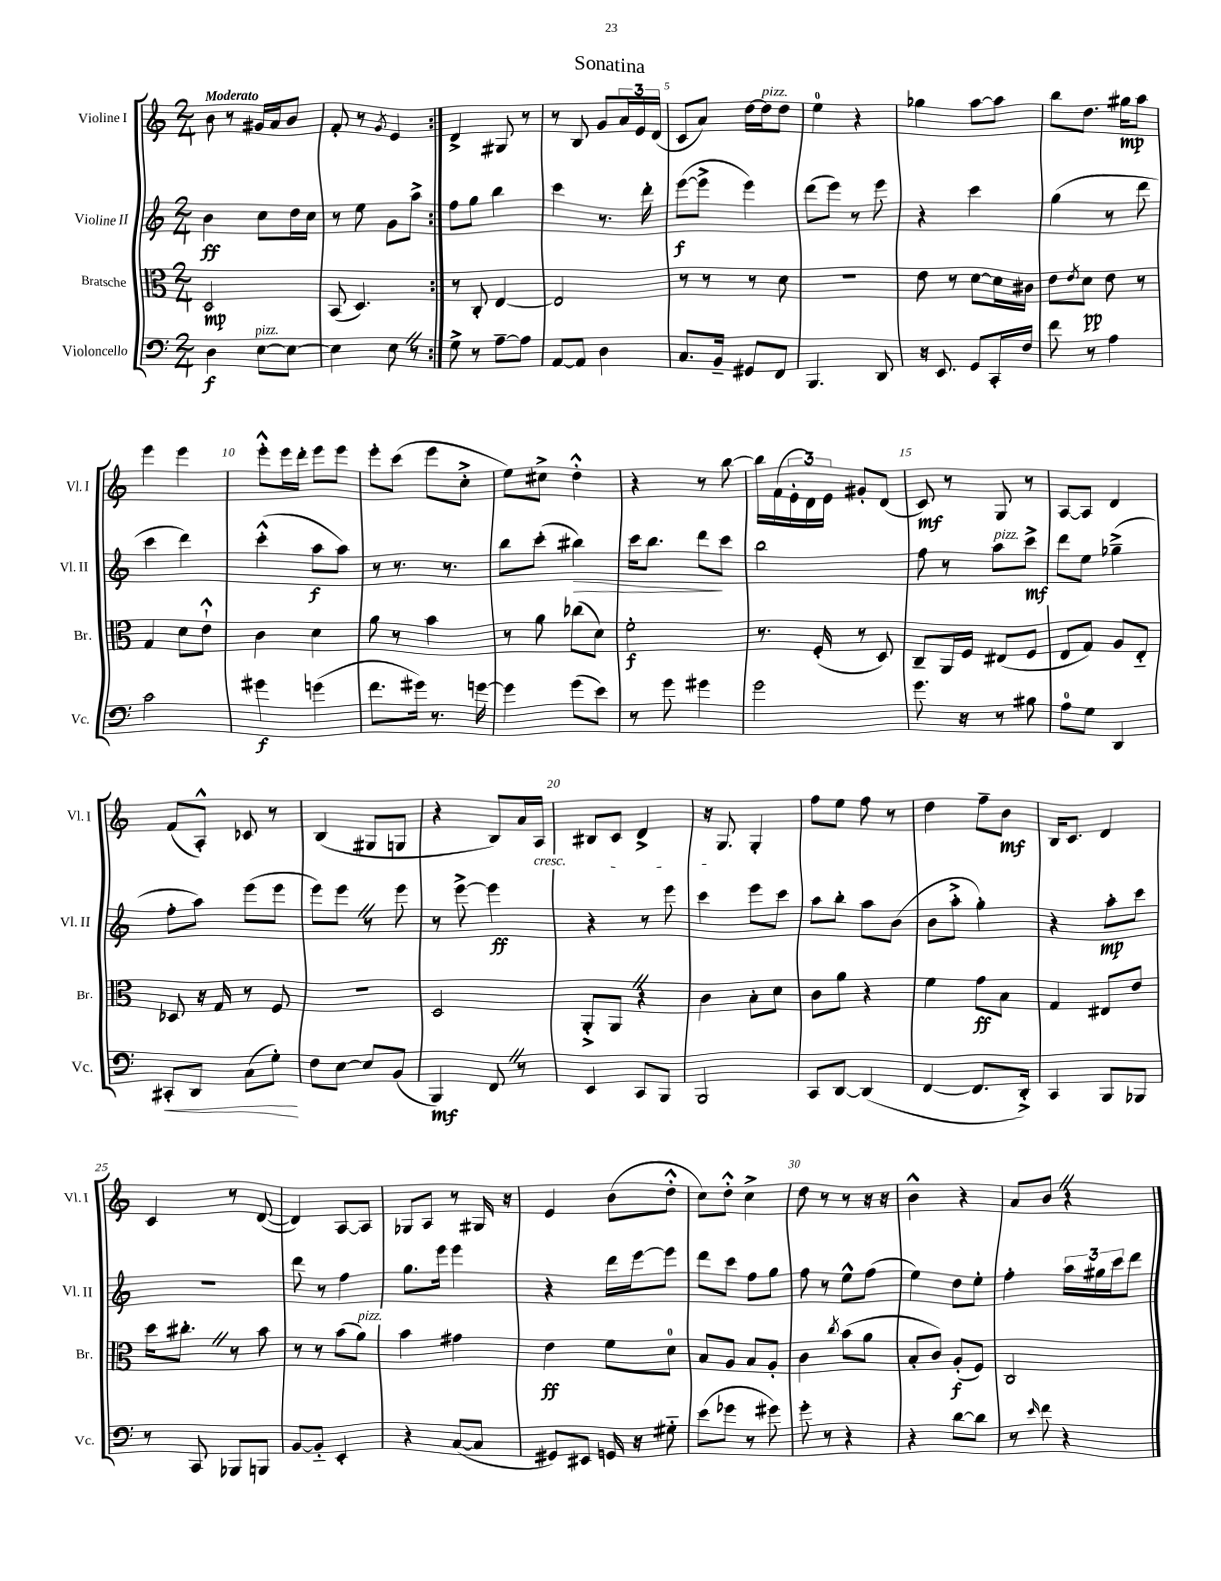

**kern	**dynam	**kern	**dynam	**kern	**dynam	**kern	**dynam
*part4	*part4	*part3	*part3	*part2	*part2	*part1	*part1
*staff4	*staff4	*staff3	*staff3	*staff2	*staff2	*staff1	*staff1
*I"Violoncello	*	*I"Bratsche	*	*I"Violine II	*	*I"Violine I	*
*I'Vc.	*	*I'Br.	*	*I'Vl. II	*	*I'Vl. I	*
*clefF4	*	*clefC3	*	*clefG2	*	*clefG2	*
*k[]	*	*k[]	*	*k[]	*	*k[]	*
*M2/4	*	*M2/4	*	*M2/4	*	*M2/4	*
=1	=1	=1	=1	=1	=1	=1	=1
!	!	!	!	!	!	!LO:TX:a:B:t=Moderato	!
4D\	f	2D/	mp	4b\	ff	8b\	.
.	.	.	.	.	.	8r	.
!LO:TX:a:i:t=pizz.	!	!	!	!	!	!	!
[8E\L	.	.	.	8cc\L	.	16g#X/LL	.
.	.	.	.	.	.	16a/J	.
8E\J_	.	.	.	16dd\L	.	8b/J	.
.	.	.	.	16cc\JJ	.	.	.
=2	=2	=2	=2	=2	=2	=2	=2
4E\]	.	(8BB/	.	8r	.	8f'/	.
.	.	4.D/)	.	8ee\	.	8r	.
.	.	.	.	.	.	8qg/	.
8EZ\	.	.	.	8g\L	.	4e/	.
8r	.	.	.	8aa^\J	.	.	.
=3:|!	=3:|!	=3:|!	=3:|!	=3:|!	=3:|!	=3:|!	=3:|!
8G^\	.	8r	.	8ff\L	.	4d^/	.
8r	.	8C'/	.	8gg\J	.	.	.
[8A~\L	.	[4E/	.	4bb\	.	8G#X/	.
8A\J]	.	.	.	.	.	8r	.
=4	=4	=4	=4	=4	=4	=4	=4
[8AA/L	.	2E/]	.	4ccc\	.	8r	.
8AA/J]	.	.	.	.	.	8B/	.
4D\	.	.	.	8.r	.	8g/L	.
.	.	.	.	.	.	24a/L	.
.	.	.	.	.	.	24e/	.
.	.	.	.	16ddd'\	.	.	.
.	.	.	.	.	.	(24d/JJ	.
=5	=5	=5	=5	=5	=5	=5	=5
8.C/L	.	8r	.	([8eee\L	f	8c/L	.
.	.	8r	.	8eee^\J]	.	8a/J)	.
16BB~/Jk	.	.	.	.	.	.	.
8GG#X/L	.	8r	.	4eee\)	.	[16dd\LL	.
!	!	!	!	!	!	!LO:TX:a:i:t=pizz.	!
.	.	.	.	.	.	16dd\J]	.
8FF/J	.	8d\	.	.	.	8dd\J	.
=6	=6	=6	=6	=6	=6	=6	=6
4.BBB/	.	2r	.	(8ddd\L	.	4ee\	.
.	.	.	.	8eee\J)	.	.	.
.	.	.	.	8r	.	4r	.
8DD/	.	.	.	8eee\	.	.	.
=7	=7	=7	=7	=7	=7	=7	=7
16r	.	8e\	.	4r	.	4gg-X\	.
8.EE/	.	.	.	.	.	.	.
.	.	8r	.	.	.	.	.
8GG/L	.	[8d\L	.	4ccc\	.	[8aa\L	.
16CC'/L	.	16d\L]	.	.	.	8aa\J]	.
16F/JJ	.	16c#X\JJ	.	.	.	.	.
=8	=8	=8	=8	=8	=8	=8	=8
8f\	.	8e\L	.	(4gg\	.	8bb\L	.
.	.	8qe/	.	.	.	.	.
8r	.	8d\J	pp	.	.	8.dd\J	.
4A\	.	8e\	.	8r	.	.	.
.	.	.	.	.	.	16gg#X\KL	mp
.	.	8r	.	8ddd\	.	8aa\J	.
!!LO:LB:g=z
=9	=9	=9	=9	=9	=9	=9	=9
2c\	.	4G/	.	4ccc\	.	4eee\	.
.	.	8d\L	.	4ddd\)	.	4eee\	.
.	.	8e`^^\J	.	.	.	.	.
=10	=10	=10	=10	=10	=10	=10	=10
4g#X\	f	4c\	.	(4ccc'^^\	.	8eee'^^\L	.
.	.	.	.	.	.	16eee\L	.
.	.	.	.	.	.	16ddd'\JJ	.
(4gn\	.	4d\	.	8aa\L	f	8eee\L	.
.	.	.	.	8aa\J)	.	8eee\J	.
=11	=11	=11	=11	=11	=11	=11	=11
8.f\L	.	8a\	.	8r	.	8eee'\L	.
.	.	8r	.	8.r	.	(8ccc\J	.
16g#X\Jk)	.	.	.	.	.	.	.
8.r	.	4b\	.	.	.	8eee\L	.
.	.	.	.	8.r	.	.	.
.	.	.	.	.	.	8cc'^\J	.
[16gn\	.	.	.	.	.	.	.
=12	=12	=12	=12	=12	=12	=12	=12
4g\]	.	8r	.	8bb\L	.	8ee\L)	.
.	.	8a\	.	(8ccc'\J	.	8cc#X^\J	.
!	!	!	!	!	!LO:HP:b	!	!
(8g\L	.	(8cc-X\L	.	4bb#X\)	>	4dd'^^\	.
8e\J)	.	8d\J)	.	.	.	.	.
=13	=13	=13	=13	=13	=13	=13	=13
8r	.	2f'\	f	16ccc\KL	.	4r	.
.	.	.	.	8.bb\J	.	.	.
8g\	.	.	.	.	.	.	.
4g#X\	.	.	.	8ddd\L	.	8r	.
.	.	.	.	8ccc\J	]	[8bb\	.
=14	=14	=14	=14	=14	=14	=14	=14
2g\	.	8.r	.	2bb\	.	16bb\LL]	.
.	.	.	.	.	.	(16f\	.
.	.	.	.	.	.	24e'\	.
.	.	.	.	.	.	24d\)	.
.	.	(16F'/	.	.	.	.	.
.	.	.	.	.	.	24e\JJ	.
.	.	8r	.	.	.	8g#X'/L	.
.	.	8D/)	.	.	.	(8d/J	.
=15	=15	=15	=15	=15	=15	=15	=15
8.g\	.	8C~/L	.	8ff\	.	8c/)	mf
.	.	16AA/L	.	8r	.	8r	.
16r	.	16F/JJ	.	.	.	.	.
!	!	!	!	!LO:TX:a:i:t=pizz.	!	!	!
8r	.	(8E#X/L	.	8aa\L	.	8G/	.
8B#X\	.	8F/J	.	8ccc^\J	mf	8r	.
=16	=16	=16	=16	=16	=16	=16	=16
8A\L	.	8E/L	.	8ddd\L	.	[8A/L	.
8G\J	.	8G/J)	.	8ee\J	.	8A/J]	.
4DD/	.	8A/L	.	(4gg-X~^\	.	4d/	.
.	.	8E/J	.	.	.	.	.
!!LO:LB:g=z
=17	=17	=17	=17	=17	=17	=17	=17
!	!LO:HP:b	!	!	!	!	!	!
8CC#X'/L	<	8D-X/	.	8ff'\L	.	(8f/L	.
8DD/J	.	16r	.	8aa\J)	.	8A'^^/J)	.
.	.	16G/	.	.	.	.	.
(8C\L	.	8r	.	(8eee\L	.	8c-X/	.
8G'\J)	.	8F/	.	8eee\J	.	8r	.
.	[	.	.	.	.	.	.
=18	=18	=18	=18	=18	=18	=18	=18
8F\L	.	2r	.	8eee\L)	.	(4B/	.
[8E\J	.	.	.	8eeeZ\J	.	.	.
8E/L]	.	.	.	8r	.	8G#X/L	.
(8BB/J	.	.	.	8eee\	.	8Gn/J	.
=19	=19	=19	=19	=19	=19	=19	=19
4BBB/)	mf	2D/	.	8r	.	4r	.
.	.	.	.	[8eee^\	.	.	.
8FFZ/	.	.	.	4eee\]	ff	8B/L)	.
8r	.	.	.	.	.	16a/L	.
!	!	!	!	!	!	!LO:TX:b:i:t=cresc.	!
.	.	.	.	.	.	16A/JJ	.
=20	=20	=20	=20	=20	=20	=20	=20
4EE/	.	8AA'^/L	.	4r	.	8B#X/L	.
.	.	8AAZ/J	.	.	.	8c/J	.
8CC/L	.	4r	.	8r	.	4d^/	.
8BBB/J	.	.	.	8eee\	.	.	.
=21	=21	=21	=21	=21	=21	=21	=21
2BBB/	.	4c\	.	4ccc\	.	16r	.
.	.	.	.	.	.	8.G/	.
.	.	8B'\L	.	8eee\L	.	4G'/	.
.	.	8d\J	.	8ccc\J	.	.	.
=22	=22	=22	=22	=22	=22	=22	=22
8CC/L	.	8c\L	.	8aa\L	.	8ff\L	.
[8DD/J	.	8a\J	.	8bb'\J	.	8ee\J	.
(4DD/]	.	4r	.	8aa\L	.	8ff\	.
.	.	.	.	(8b\J	.	8r	.
=23	=23	=23	=23	=23	=23	=23	=23
[4FF/	.	4f\	.	8b\L	.	4dd\	.
.	.	.	.	8aa'^\J	.	.	.
8.FF/L]	.	8g\L	ff	4gg'\)	.	8ff~\L	.
.	.	8B\J	.	.	.	8b\J	mf
16DD'^/Jk)	.	.	.	.	.	.	.
=24	=24	=24	=24	=24	=24	=24	=24
4CC/	.	4G/	.	4r	.	16B/KL	.
.	.	.	.	.	.	8.c/J	.
8BBB/L	.	8E#X/L	.	8aa'\L	mp	4d/	.
8BBB-X/J	.	8e/J	.	8ccc\J	.	.	.
!!LO:LB:g=z
=25	=25	=25	=25	=25	=25	=25	=25
8r	.	16dd\KL	.	2r	.	4c/	.
.	.	8.cc#X'Z\J	.	.	.	.	.
8CC/	.	.	.	.	.	.	.
8BBB-X/L	.	8r	.	.	.	8r	.
8BBBn/J	.	8b\	.	.	.	([8d/	.
=26	=26	=26	=26	=26	=26	=26	=26
[8BB/L	.	8r	.	8ddd\	.	4d/])	.
8BB/J]	.	8r	.	8r	.	.	.
4EE'/	.	(8b\L	.	4ff\	.	[8A/L	.
!	!	!LO:TX:a:i:t=pizz.	!	!	!	!	!
.	.	8a\J)	.	.	.	8A/J]	.
=27	=27	=27	=27	=27	=27	=27	=27
4r	.	4b\	.	8.gg\L	.	8G-X/L	.
.	.	.	.	.	.	8A/J	.
.	.	.	.	16eee\Jk	.	.	.
([8C/L	.	4g#X\	.	4eee\	.	8r	.
8C/J]	.	.	.	.	.	16G#X/	.
.	.	.	.	.	.	16r	.
=28	=28	=28	=28	=28	=28	=28	=28
8GG#X/L)	.	4e\	ff	4r	.	4e/	.
8EE#X/J	.	.	.	.	.	.	.
16GGn/	.	8f\L	.	16ddd\LL	.	(8b\L	.
16r	.	.	.	[16eee\J	.	.	.
8G#X\	.	8d\J	.	8eee\J]	.	8dd'^^\J	.
=29	=29	=29	=29	=29	=29	=29	=29
(8e\L	.	8B/L	.	8ddd\L	.	8cc\L)	.
8g-X\J	.	8A/J	.	8ccc\J	.	8dd'^^\J	.
8r	.	8B/L	.	8ff\L	.	4cc^\	.
8g#X\)	.	8A'/J	.	8gg\J	.	.	.
=30	=30	=30	=30	=30	=30	=30	=30
8g'\	.	4c\	.	8ff\	.	8dd\	.
8r	.	.	.	8r	.	8r	.
.	.	8qcc/	.	.	.	.	.
4r	.	(8b\L	.	8ee^^\L	.	8r	.
.	.	8a\J	.	(8ff\J	.	16r	.
.	.	.	.	.	.	16r	.
=31	=31	=31	=31	=31	=31	=31	=31
4r	.	8B'/L	.	4ee\)	.	4b^^\	.
.	.	8c/J)	.	.	.	.	.
[8d\L	.	(8A'/L	f	8dd\L	.	4r	.
8d\J]	.	8F/J)	.	8ee'\J	.	.	.
=32	=32	=32	=32	=32	=32	=32	=32
8r	.	2C/	.	4ff'\	.	8a/L	.
16qqe/	.	.	.	.	.	.	.
8f\	.	.	.	.	.	8bZ/J	.
4r	.	.	.	24aa\LL	.	4r	.
.	.	.	.	24gg#X\	.	.	.
.	.	.	.	24ccc\J	.	.	.
.	.	.	.	8ddd\J	.	.	.
==	==	==	==	==	==	==	==
*-	*-	*-	*-	*-	*-	*-	*-
